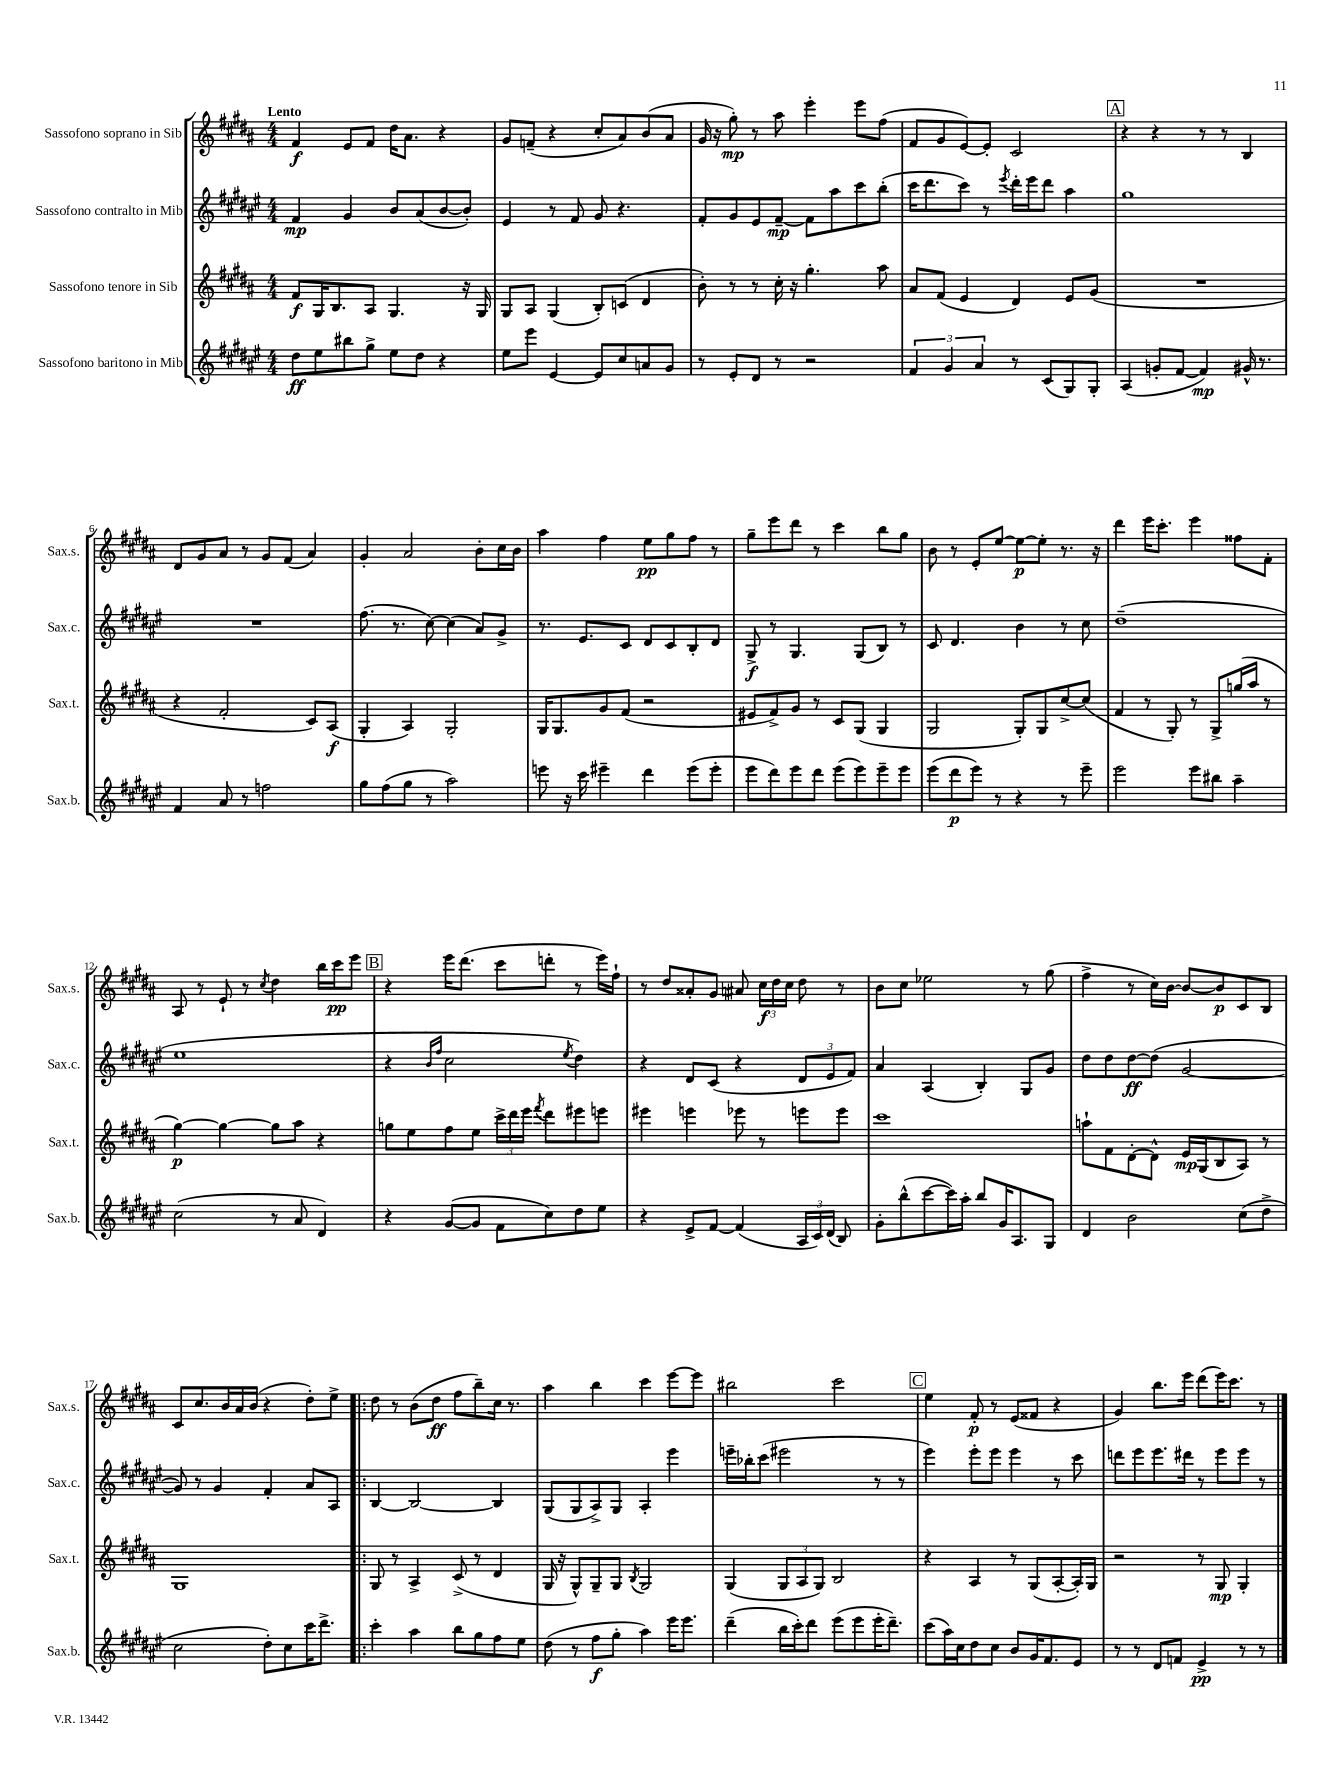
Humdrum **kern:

**kern	**kern	**kern	**kern
*staff4	*staff3	*staff2	*staff1
*clefG2	*clefG2	*clefG2	*clefG2
*k[f#c#g#d#a#e#]	*k[f#c#g#d#a#]	*k[f#c#g#d#a#e#]	*k[f#c#g#d#a#]
*M4/4	*M4/4	*M4/4	*M4/4
8dd#	8f#	4f#	4f#
8ee#	16G#	.	.
.	8.B	.	.
8bb#	.	4g#	8e
8gg#^	8A#	.	8f#
8ee#	4.G#	8b	16dd#
.	.	.	8.a#
8dd#	.	(8a#	.
4r	.	[8b	4r
.	16r	8b'])	.
.	16G#	.	.
=	=	=	=
8ee#	8G#	4e#	8g#
8eee#	8A#	.	(8f~
[4e#	(4G#	8r	4r
.	.	8f#	.
8e#]	8B')	8g#	8cc#'
8cc#	(8c	4.r	8a#)
8a	4d#	.	(8b
8g#	.	.	8a#
=	=	=	=
8r	8b')	8f#'	16g#
.	.	.	16r
8e#'	8r	8g#	8gg#')
8d#	8r	8e#	8r
8r	16cc#'	[8f#~	8aa#
.	16r	.	.
2r	4.gg#'	8f#]	4eee'
.	.	8aa#	.
.	.	8ccc#	8eee
.	8aa#	(8bb'	(8ff#
=	=	=	=
6f#	8a#	16ccc#	8f#
.	.	8.ddd#	.
.	(8f#	.	8g#
6g#	.	.	.
.	4e	8ccc#)	[8e)
6a#	.	.	.
.	.	8r	8e']
.	.	8qeee#	.
8r	4d#)	16ddd#'	2c#
.	.	16eee#	.
(8c#	.	8ddd#	.
8G#)	8e	4aa#	.
8G#'	(8g#	.	.
=	=	=	=
(4A#	1r	1gg#	4r
8g'	.	.	4r
[8f#	.	.	.
4f#])	.	.	8r
.	.	.	8r
16g#^^	.	.	4B
8.r	.	.	.
=	=	=	=
4f#	4r	1r	8d#
.	.	.	8g#
8a#	2f#'	.	8a#
8r	.	.	8r
2ff	.	.	8g#
.	.	.	(8f#
.	8c#)	.	4a#)
.	(8A#	.	.
=	=	=	=
8gg#	4G#'	(8.ff#	4g#'
(8ff#	.	.	.
.	.	8.r	.
8gg#	4A#)	.	2a#
8r	.	[8cc#)	.
2aa#)	2G#'	(4cc#]	.
.	.	8a#)	8b'
.	.	8g#^	16cc#
.	.	.	16b
=	=	=	=
8eee	16G#	8.r	4aa#
.	8.G#	.	.
16r	.	.	.
16ccc#	.	8.e#	.
4eee#~	8g#	.	4ff#
.	(8f#	8c#	.
4ddd#	2r	8d#	8ee
.	.	8c#	8gg#
(8eee#	.	8B'	8ff#
8eee#'	.	8d#	8r
=	=	=	=
8eee#	8e#	8G#^	8gg#~
8ddd#)	8f#^)	8r	8eee
8eee#	8g#	4.G#	8ddd#
8ddd#	8r	.	8r
(8eee#	8c#	.	4ccc#
8eee#)	(8G#	(8G#	.
8eee#~	4G#	8B)	8bb
8eee#	.	8r	8gg#
=	=	=	=
(8eee#	2G#	8c#	8b
8ddd#	.	4.d#	8r
8eee#)	.	.	8e'
8r	.	.	[8ee
4r	8G#')	4b	8ee_
.	8G#	.	8ee']
8r	[8cc#^	8r	8.r
8eee#~	(8cc#]	8cc#	.
.	.	.	16r
=	=	=	=
2eee#	4f#	(1dd#~	4ddd#
.	8r	.	16eee
.	.	.	8.ccc#'
.	8G#')	.	.
8eee#	8r	.	4eee
8bb#	8G#^	.	.
4aa#~	(16gg	.	8ff##
.	16aa#	.	.
.	8r	.	8f#'
=	=	=	=
(2cc#	[4gg#)	1ee#	8A#
.	.	.	8r
.	4gg#_	.	8e`
.	.	.	8r
.	.	.	8qcc#
8r	8gg#]	.	4dd#
8a#	8aa#	.	.
4d#)	4r	.	16bb
.	.	.	16ccc#
.	.	.	8eee
=	=	=	=
4r	8gg	4r	4r
.	8ee	.	.
.	.	16qqb	.
.	.	16qqff#	.
([8g#	8ff#	2cc#	16eee
.	.	.	(8.ddd#
8g#]	8ee	.	.
8f#	24ccc#^	.	8ccc#
.	24ddd#	.	.
.	24eee	.	.
.	8qfff#	.	.
8cc#)	8ddd#	.	8ddd'
.	.	8qee#	.
8dd#	8eee#	4dd#)	8r
8ee#	8eee	.	16eee)
.	.	.	16ff#`
=	=	=	=
4r	4eee#	4r	8r
.	.	.	8dd#
8e#^	4eee	8d#	8a##'
[8f#	.	(8c#	8g#
(4f#]	8eee-	4r	8a#
.	8r	.	24cc#
.	.	.	24dd#
.	.	.	24cc#
24A#	8eee	12d#	8dd#
24c#)	.	.	.
(24d#	.	12e#	.
8B)	8eee	.	8r
.	.	12f#)	.
=	=	=	=
8g#'	1ccc#	4a#	8b
(8bb^^	.	.	8cc#
[8ccc#	.	(4A#	2ee-
16ccc#])	.	.	.
16aa#'	.	.	.
8bb	.	4B')	.
16g#	.	.	.
8.A#	.	.	.
.	.	8G#	8r
8G#	.	8g#	(8gg#
=	=	=	=
4d#	8aa`	8dd#	4ff#^
.	8f#	8dd#	.
2b	[8d#'	[8dd#	8r
.	8d#^^]	(8dd#]	16cc#)
.	.	.	[16b
.	16e	[2g#	8b_
.	(16G#	.	.
.	8B	.	8b]
(8cc#	8A#)	.	8c#
8dd#^	8r	.	8B
=	=	=	=
2cc#	1G#	8g#])	8c#
.	.	8r	8.cc#
.	.	4g#	.
.	.	.	16b
.	.	.	16a#
.	.	.	(16b
8dd#')	.	4f#'	4r
8cc#	.	.	.
16ccc#	.	8a#	8dd#')
8.ddd#^	.	.	.
.	.	8A#	8ee^
=!|:	=!|:	=!|:	=!|:
4ccc#'	8G#	[4B	8dd#
.	8r	.	8r
4aa#	4A#^	2B_	(8b
.	.	.	8dd#
8bb	(8c#^	.	8ff#
8gg#	8r	.	8bb~)
8ff#	4d#	4B]	16cc#
.	.	.	8.r
8ee#	.	.	.
=	=	=	=
(8dd#	16G#	(8G#	4aa#
.	16r	.	.
8r	8G#^^)	8G#	.
8ff#	8G#~	8A#^)	4bb
8gg#'	8G#	8G#	.
.	8qB	.	.
4aa#)	2G#	4A#'	4ccc#
16eee#	.	4eee#	[8eee
8.eee#	.	.	.
.	.	.	8eee]
=	=	=	=
(4ddd#~	(4G#	16eee~	2bb#
.	.	16bb-'	.
.	.	(8ccc#	.
16bb	12G#	2eee#	.
16ccc#')	.	.	.
.	12A#	.	.
8ddd#	.	.	.
.	12G#)	.	.
(8eee#	2B	.	2ccc#
8eee#	.	.	.
16eee#'	.	8r	.
8.ddd#~)	.	.	.
.	.	8r	.
=	=	=	=
(8ccc#	4r	4eee#)	4ee
16aa#)	.	.	.
16cc#	.	.	.
8dd#	4A#	8eee#'	8f#'
8cc#	.	8eee#	8r
8b	8r	4eee#	(8e
16g#	(8G#	.	8f##
8.f#	.	.	.
.	[8A#'	8r	4r
8e#	16A#'])	8ccc#	.
.	16G#	.	.
=	=	=	=
8r	2r	8ddd	4g#)
8r	.	8eee#	.
8d#	.	8.eee#	8.bb
8f	.	.	.
.	.	16ddd#	16eee
4e#^	8r	8r	(8ddd#
.	8G#	8eee#	16eee)
.	.	.	8.ccc#
8r	4G#'	8eee#	.
8r	.	8r	8r
==	==	==	==
*-	*-	*-	*-
